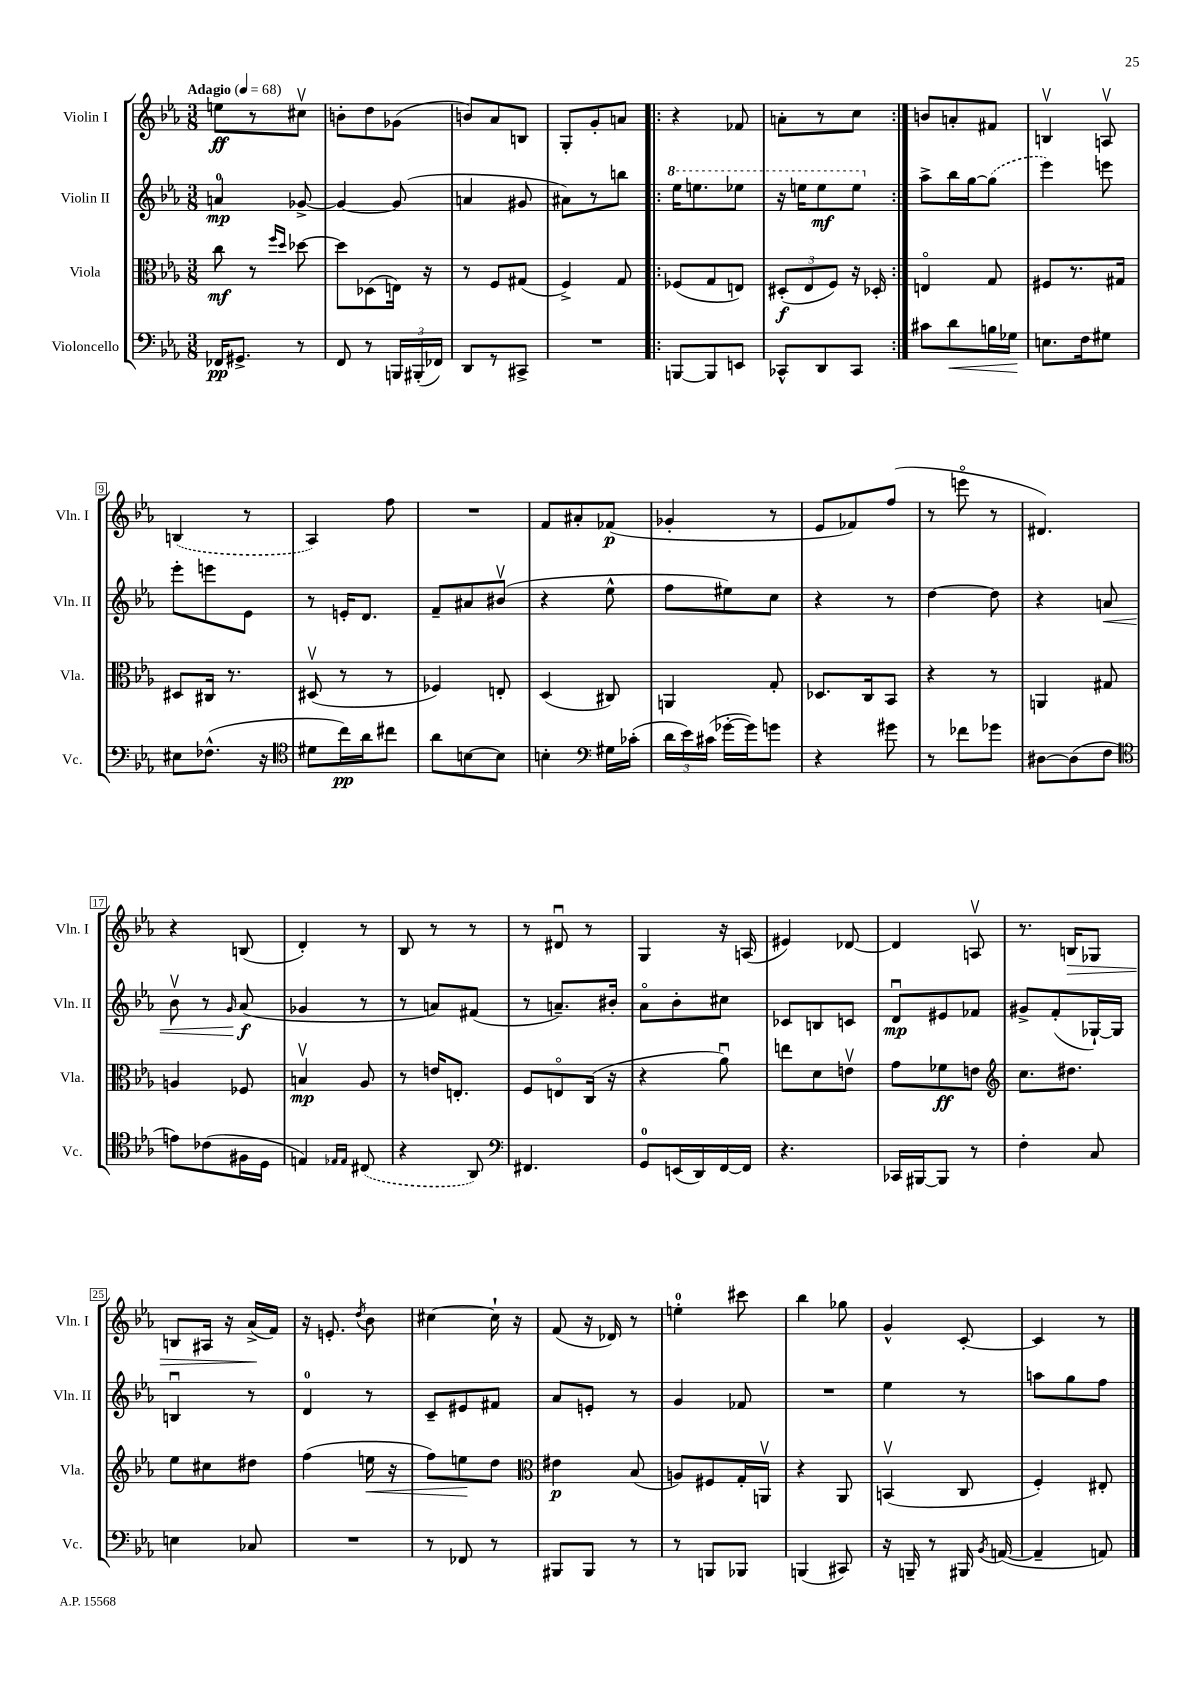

**kern	**dynam	**kern	**dynam	**kern	**dynam	**kern	**dynam
*part4	*part4	*part3	*part3	*part2	*part2	*part1	*part1
*staff4	*staff4	*staff3	*staff3	*staff2	*staff2	*staff1	*staff1
*I"Violoncello	*	*I"Viola	*	*I"Violin II	*	*I"Violin I	*
*I'Vc.	*	*I'Vla.	*	*I'Vln. II	*	*I'Vln. I	*
*clefF4	*	*clefC3	*	*clefG2	*	*clefG2	*
*k[b-e-a-]	*	*k[b-e-a-]	*	*k[b-e-a-]	*	*k[b-e-a-]	*
*M3/8	*	*M3/8	*	*M3/8	*	*M3/8	*
*MM68	*	*MM68	*	*MM68	*	*MM68	*
=1	=1	=1	=1	=1	=1	=1	=1
!	!	!	!	!	!	!LO:TX:a:B:t=Adagio	!
16FF-X/KL	pp	8cc\	mf	4an/	mp	8een\L	ff
8.GG#X^/J	.	.	.	.	.	.	.
.	.	8r	.	.	.	8r	.
.	.	16qqff/LL	.	.	.	.	.
.	.	16qqdd/JJ	.	.	.	.	.
8r	.	[8dd-X\	.	[8g-X^/	.	8cc#Xv\J	.
=2	=2	=2	=2	=2	=2	=2	=2
8FF/	.	8dd-\L]	.	4g-/_	.	8bn'\L	.
8r	.	(8D-X\	.	.	.	8dd\	.
24BBBn/LL	.	16En\Jk)	.	(8g-/]	.	(8g-X\J	.
(24BBB#X'/	.	.	.	.	.	.	.
.	.	16r	.	.	.	.	.
24FF-X/JJ)	.	.	.	.	.	.	.
=3	=3	=3	=3	=3	=3	=3	=3
8DD/L	.	8r	.	4an/	.	8bn/L)	.
8r	.	8F/L	.	.	.	8a-/	.
8CC#X^/J	.	(8G#X/J	.	8g#X/	.	8Bn/J	.
=4	=4	=4	=4	=4	=4	=4	=4
4.r	.	4F^/)	.	8a#X\L)	.	8G'/L	.
.	.	.	.	8r	.	8g'/	.
.	.	8G/	.	8bbn\J	.	8an/J	.
=5!|:	=5!|:	=5!|:	=5!|:	=5!|:	=5!|:	=5!|:	=5!|:
*	*	*	*	*8va	*	*	*
[8BBBn/L	.	(8F-X/L	.	16eee-\KL	.	4r	.
.	.	.	.	8.eeen\	.	.	.
8BBB/]	.	8G/	.	.	.	.	.
8EEn/J	.	8En/J)	.	8eee-X\J	.	8f-X/	.
=6	=6	=6	=6	=6	=6	=6	=6
8CC-X^^/L	.	(12D#X'/L	f	16r	.	8an'\L	.
.	.	.	.	16eeen\KL	.	.	.
.	.	12E-/	.	.	.	.	.
8DD/	.	.	.	8eee\	mf	8r	.
.	.	12F/J)	.	.	.	.	.
8CC-/J	.	16r	.	8eee\J	.	8cc\J	.
.	.	16D-X'/	.	.	.	.	.
=7:|!	=7:|!	=7:|!	=7:|!	=7:|!	=7:|!	=7:|!	=7:|!
*	*	*	*	*X8va	*	*	*
8c#X\L	.	4En/	.	8aa-^\L	.	8bn/L	.
!	!LO:HP:b	!	!	!	!	!	!
8d\	<	.	.	16bb-\L	.	8an'/	.
.	.	.	.	[16gg\J	.	.	.
16Bn\L	.	8G/	.	(8gg\J]	.	8f#X/J	.
16G-X\JJ	.	.	.	.	.	.	.
.	[	.	.	.	.	.	.
=8	=8	=8	=8	=8	=8	=8	=8
8.En\L	.	8F#X/L	.	4eee-\)	.	4Bnv/	.
.	.	8.r	.	.	.	.	.
16F\k	.	.	.	.	.	.	.
8G#X\J	.	.	.	8eeen\	.	8Anv/	.
.	.	16G#X/Jk	.	.	.	.	.
!!LO:LB:g=z
=9	=9	=9	=9	=9	=9	=9	=9
8E#X\L	.	8D#X/L	.	8eee-'\L	.	(4Bn/	.
(8.F-X^^\J	.	16C#X/Jk	.	8eeen\	.	.	.
.	.	8.r	.	.	.	.	.
.	.	.	.	8e-\J	.	8r	.
16r	.	.	.	.	.	.	.
=10	=10	=10	=10	=10	=10	=10	=10
*clefC4	*	*	*	*	*	*	*
8d#X\L	.	(8D#Xv/	.	8r	.	4A-/)	.
16cc\L)	pp	8r	.	16en'/KL	.	.	.
16a-\J	.	.	.	8.d/J	.	.	.
8cc#X\J	.	8r	.	.	.	8ff\	.
=11	=11	=11	=11	=11	=11	=11	=11
8a-\L	.	4F-X/)	.	8f~/L	.	4.r	.
[8Bn\	.	.	.	8a#X/	.	.	.
8B\J]	.	8En'/	.	(8b#Xv/J	.	.	.
=12	=12	=12	=12	=12	=12	=12	=12
4Bn'\	.	(4D/	.	4r	.	8f/L	.
.	.	.	.	.	.	8a#X'/	.
*clefF4	*	*	*	*	*	*	*
16G#X\LL	.	8C#X/)	.	8ee-^^\	.	(8f-X/J	p
(16c-X'\JJ	.	.	.	.	.	.	.
=13	=13	=13	=13	=13	=13	=13	=13
24d\LL	.	4AAn/	.	8ff\L	.	4g-X'/	.
24e-\)	.	.	.	.	.	.	.
(24c#X\JJ	.	.	.	.	.	.	.
[16g-X'\LL	.	.	.	8ee#X\)	.	.	.
16g-\J])	.	.	.	.	.	.	.
8gn\J	.	8G'/	.	8cc\J	.	8r	.
=14	=14	=14	=14	=14	=14	=14	=14
4r	.	8.D-X/L	.	4r	.	8e-/L	.
.	.	.	.	.	.	8f-X/)	.
.	.	16C/k	.	.	.	.	.
8g#X\	.	8BB-/J	.	8r	.	(8ff/J	.
=15	=15	=15	=15	=15	=15	=15	=15
8r	.	4r	.	[4dd\	.	8r	.
8f-X\L	.	.	.	.	.	8eeen\	.
8g-X\J	.	8r	.	8dd\]	.	8r	.
=16	=16	=16	=16	=16	=16	=16	=16
[8D#X\L	.	4AAn/	.	4r	.	4.d#X/)	.
(8D#\]	.	.	.	.	.	.	.
!	!	!	!	!	!LO:HP:b	!	!
8F\J	.	8G#X/	.	8an/	<	.	.
!!LO:LB:g=z
=17	=17	=17	=17	=17	=17	=17	=17
*clefC4	*	*	*	*	*	*	*
8en\L)	.	4An/	.	8b-v\	.	4r	.
(8c-X\	.	.	.	8r	.	.	.
.	.	.	.	16qqg/	.	.	.
16F#X\L	.	8F-X/	.	(8a-/	f	(8Bn/	.
16D\JJ	.	.	.	.	.	.	.
.	.	.	.	.	[	.	.
=18	=18	=18	=18	=18	=18	=18	=18
4En/)	.	4Bnv/	mp	4g-X/	.	4d'/)	.
16qqE-X/LL	.	.	.	.	.	.	.
16qqE-/JJ	.	.	.	.	.	.	.
(8C#X/	.	8A-/	.	8r	.	8r	.
=19	=19	=19	=19	=19	=19	=19	=19
4r	.	8r	.	8r	.	8B-/	.
.	.	16en/KL	.	8an/L)	.	8r	.
.	.	8.En'/J	.	.	.	.	.
8AA-/)	.	.	.	(8f#X/J	.	8r	.
=20	=20	=20	=20	=20	=20	=20	=20
*clefF4	*	*	*	*	*	*	*
4.FF#X/	.	8F/L	.	8r	.	8r	.
.	.	8En/	.	8.an~/L)	.	8d#Xu/	.
.	.	(16C/Jk	.	.	.	8r	.
.	.	16r	.	16b#X'/Jk	.	.	.
=21	=21	=21	=21	=21	=21	=21	=21
8GG/L	.	4r	.	8a-\L	.	4G/	.
(16EEn/L	.	.	.	8b-'\	.	.	.
16DD/)	.	.	.	.	.	.	.
[16FF/	.	8a-u\)	.	8cc#X\J	.	16r	.
16FF/JJ]	.	.	.	.	.	(16An/	.
=22	=22	=22	=22	=22	=22	=22	=22
4.r	.	8een\L	.	8c-X/L	.	4e#X/)	.
.	.	8d\	.	8Bn/	.	.	.
.	.	8env\J	.	8cn/J	.	[8d-X/	.
=23	=23	=23	=23	=23	=23	=23	=23
16CC-X/LL	.	8g\L	.	8du/L	mp	4d-/]	.
[16BBB#X/J	.	.	.	.	.	.	.
8BBB#/J]	.	8f-X\	ff	8e#X/	.	.	.
8r	.	8en\J	.	8f-X/J	.	8Anv/	.
=24	=24	=24	=24	=24	=24	=24	=24
*	*	*clefG2	*	*	*	*	*
4F'\	.	8.cc\L	.	8g#X^/L	.	8.r	.
.	.	.	.	(8f'/	.	.	.
!	!	!	!	!	!	!	!LO:HP:b
.	.	8.dd#X\J	.	.	.	16Bn/KL	>
8C/	.	.	.	[16G-X`/L)	.	8G-X/J	.
.	.	.	.	16G-/JJ]	.	.	.
!!LO:LB:g=z
=25	=25	=25	=25	=25	=25	=25	=25
4En\	.	8ee-\L	.	4Bnu/	.	8Bn/L	.
.	.	8cc#X\	.	.	.	16A#X/Jk	.
.	.	.	.	.	.	16r	.
8C-X/	.	8dd#X\J	.	8r	.	(16a-^/LL	.
.	.	.	.	.	.	16f/JJ)	]
=26	=26	=26	=26	=26	=26	=26	=26
4.r	.	(4ff\	.	4d/	.	16r	.
.	.	.	.	.	.	8.en'/	.
.	.	.	.	.	.	8qdd/	.
!	!	!	!LO:HP:b	!	!	!	!
.	.	16een\	<	8r	.	8b-\	.
.	.	16r	.	.	.	.	.
=27	=27	=27	=27	=27	=27	=27	=27
8r	.	8ff\L)	.	8c~/L	.	[4cc#X\	.
8FF-X/	.	8een\	.	8e#X/	.	.	.
8r	.	8dd\J	[	8f#X/J	.	16cc#`\]	.
.	.	.	.	.	.	16r	.
=28	=28	=28	=28	=28	=28	=28	=28
*	*	*clefC3	*	*	*	*	*
8BBB#X/L	.	4e#X\	p	8a-/L	.	(8f/	.
8BBB#/J	.	.	.	8en'/J	.	16r	.
.	.	.	.	.	.	16d-X/)	.
8r	.	(8B-/	.	8r	.	8r	.
=29	=29	=29	=29	=29	=29	=29	=29
8r	.	8An/L)	.	4g/	.	4een'\	.
8BBBn/L	.	8F#X/	.	.	.	.	.
8BBB-X/J	.	16G'/L	.	8f-X/	.	8ccc#X\	.
.	.	16AAnv/JJ	.	.	.	.	.
=30	=30	=30	=30	=30	=30	=30	=30
(4BBBn/	.	4r	.	4.r	.	4bb-\	.
8CC#X/)	.	8AA-/	.	.	.	8gg-X\	.
=31	=31	=31	=31	=31	=31	=31	=31
16r	.	(4BBnv/	.	4ee-\	.	4g^^/	.
16BBBn~/	.	.	.	.	.	.	.
8r	.	.	.	.	.	.	.
16BBB#X/	.	8C/	.	8r	.	[8c'/	.
8qBB-/	.	.	.	.	.	.	.
([16AAn/	.	.	.	.	.	.	.
=32	=32	=32	=32	=32	=32	=32	=32
4AA~/]	.	4F'/)	.	8aan\L	.	4c/]	.
.	.	.	.	8gg\	.	.	.
8AAn/)	.	8E#X'/	.	8ff\J	.	8r	.
==	==	==	==	==	==	==	==
*-	*-	*-	*-	*-	*-	*-	*-
